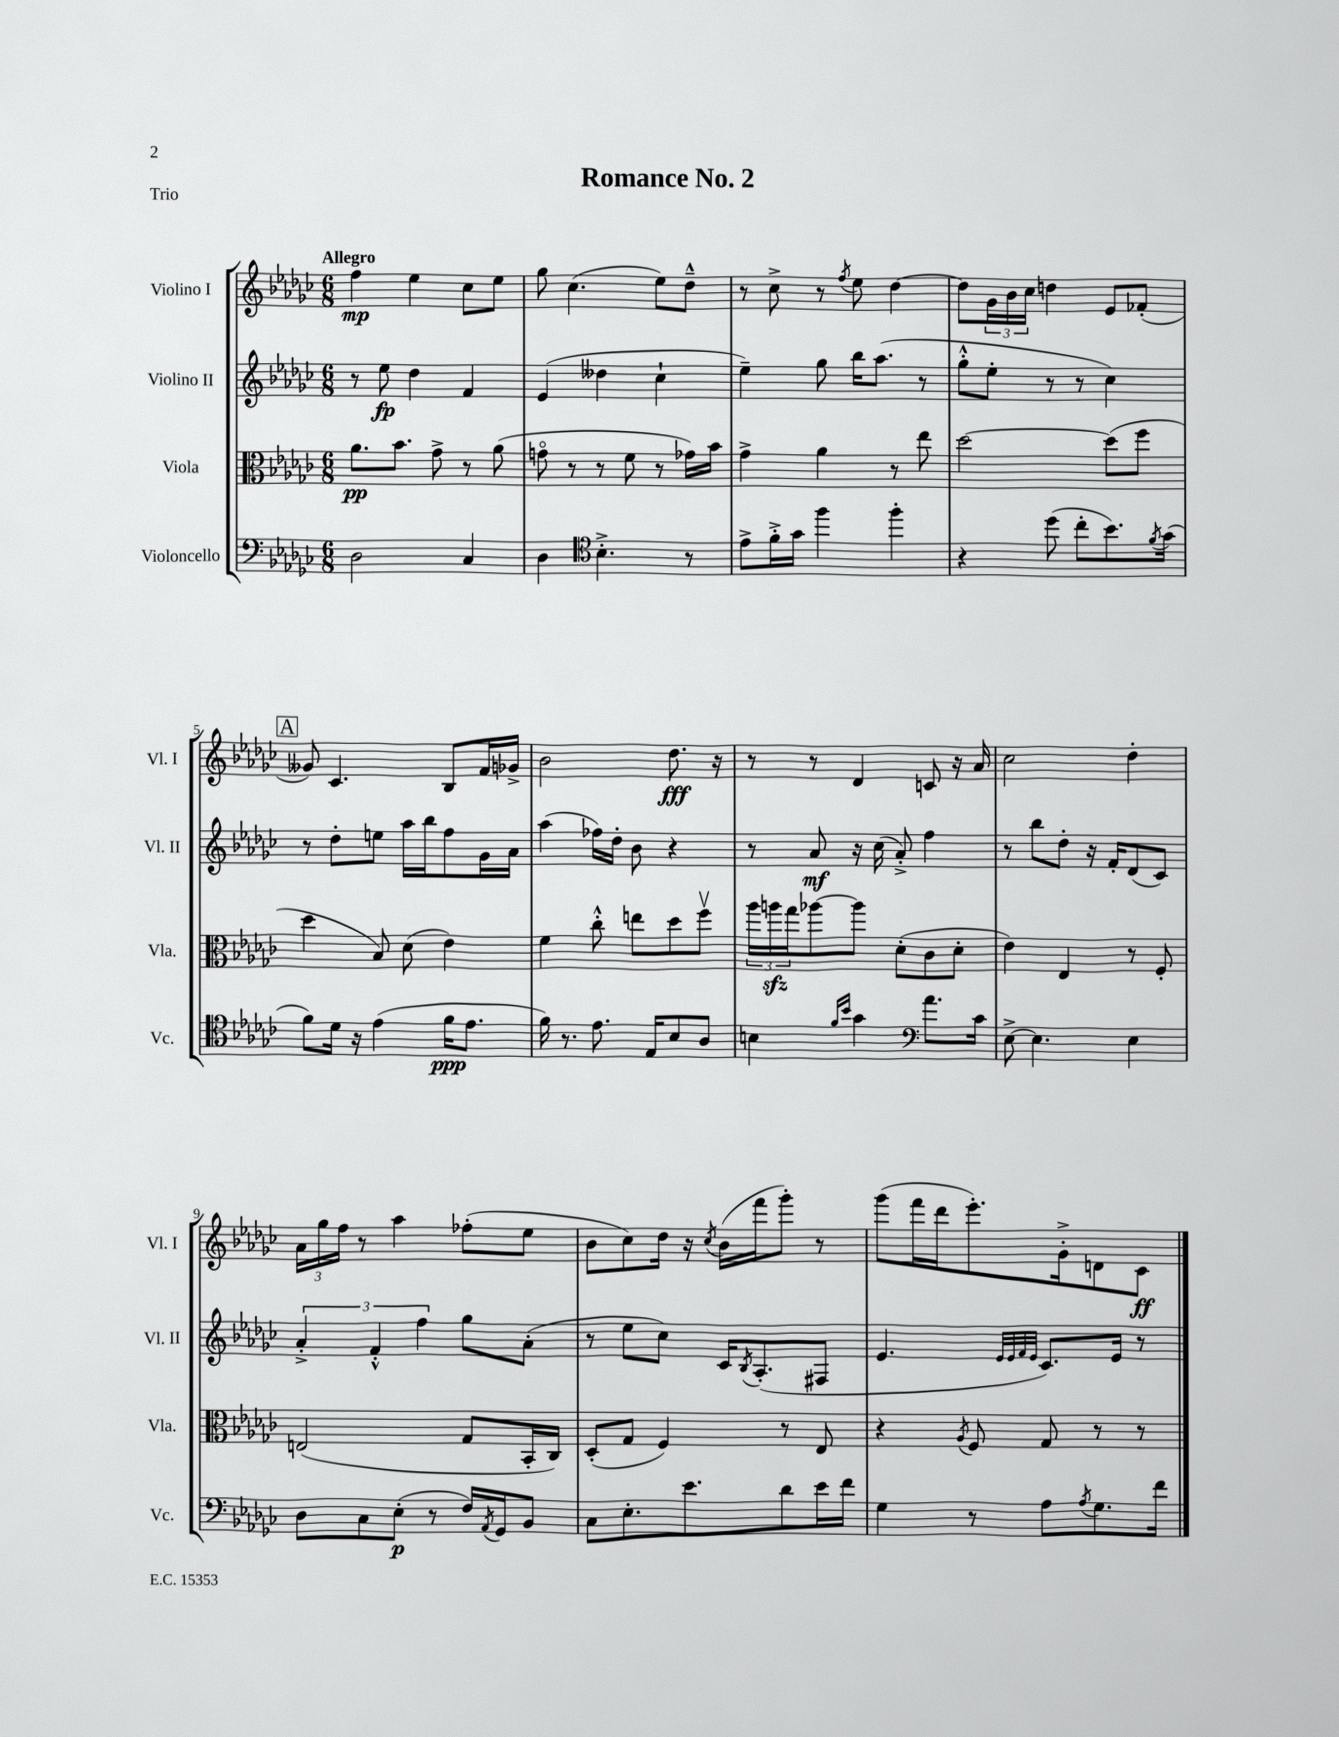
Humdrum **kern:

**kern	**dynam	**kern	**dynam	**kern	**dynam	**kern	**dynam
*part4	*part4	*part3	*part3	*part2	*part2	*part1	*part1
*staff4	*staff4	*staff3	*staff3	*staff2	*staff2	*staff1	*staff1
*I"Violoncello	*	*I"Viola	*	*I"Violino II	*	*I"Violino I	*
*I'Vc.	*	*I'Vla.	*	*I'Vl. II	*	*I'Vl. I	*
*clefF4	*	*clefC3	*	*clefG2	*	*clefG2	*
*k[b-e-a-d-g-c-]	*	*k[b-e-a-d-g-c-]	*	*k[b-e-a-d-g-c-]	*	*k[b-e-a-d-g-c-]	*
*M6/8	*	*M6/8	*	*M6/8	*	*M6/8	*
=1	=1	=1	=1	=1	=1	=1	=1
!	!	!	!	!	!	!LO:TX:a:B:t=Allegro	!
2D-\	.	8.a-\L	pp	8r	.	4ff\	mp
.	.	.	.	8ee-\	fp	.	.
.	.	8.b-\J	.	.	.	.	.
.	.	.	.	4dd-\	.	4ee-\	.
.	.	8g-^\	.	.	.	.	.
4C-/	.	8r	.	4f/	.	8cc-\L	.
.	.	(8a-\	.	.	.	8ee-\J	.
=2	=2	=2	=2	=2	=2	=2	=2
4D-\	.	8gn\	.	(4e-/	.	8gg-\	.
.	.	8r	.	.	.	(4.cc-\	.
*clefC4	*	*	*	*	*	*	*
4.B-'^\	.	8r	.	4dd--X\	.	.	.
.	.	8f\	.	.	.	.	.
.	.	8r	.	4cc-`\	.	8ee-\L)	.
8r	.	16g-X\LL)	.	.	.	8dd-~^^\J	.
.	.	16b-\JJ	.	.	.	.	.
=3	=3	=3	=3	=3	=3	=3	=3
8e-^\L	.	4g-^\	.	4ee-~\)	.	8r	.
16f'^\L	.	.	.	.	.	8cc-^\	.
16g-\JJ	.	.	.	.	.	.	.
4ff\	.	4a-\	.	8gg-\	.	8r	.
.	.	.	.	.	.	8qff/	.
.	.	.	.	16bb-\KL	.	8ee-\	.
.	.	.	.	(8.aa-\J	.	.	.
4ff'\	.	8r	.	.	.	[4dd-\	.
.	.	8ee-\	.	8r	.	.	.
=4	=4	=4	=4	=4	=4	=4	=4
4r	.	[2dd-\	.	8gg-'^^\L	.	8dd-\L]	.
.	.	.	.	8ee-'\J	.	24g-\L	.
.	.	.	.	.	.	24b-\	.
.	.	.	.	.	.	24cc-\JJ	.
(8dd-\	.	.	.	8r	.	4ddn\	.
8cc-'\L	.	.	.	8r	.	.	.
8.b-\)	.	(8dd-\L]	.	4cc-\)	.	8e-/L	.
.	.	8ff\J	.	.	.	(8f-X'/J	.
8qf/	.	.	.	.	.	.	.
(16g-\Jk	.	.	.	.	.	.	.
!!LO:LB:g=z
!!LO:REH:place=s1:t=A
=5	=5	=5	=5	=5	=5	=5	=5
8f\L)	.	4dd-\	.	8r	.	8g--X/)	.
16d-\Jk	.	.	.	8dd-'\L	.	4.c-/	.
16r	.	.	.	.	.	.	.
(4e-\	.	8B-/)	.	8een\J	.	.	.
.	.	(8d-\	.	16aa-\LL	.	.	.
.	.	.	.	16bb-\J	.	.	.
16f\KL	ppp	4e-\)	.	8ff\	.	8B-/L	.
8.e-\J	.	.	.	.	.	.	.
.	.	.	.	16g-\L	.	16f/L	.
.	.	.	.	16a-\JJ	.	16g-X^/JJ	.
=6	=6	=6	=6	=6	=6	=6	=6
16f\)	.	4f\	.	(4aa-\	.	2b-\	.
8.r	.	.	.	.	.	.	.
8.e-\	.	8cc-'^^\	.	16ff-X\LL)	.	.	.
.	.	.	.	16dd-'\JJ	.	.	.
.	.	8een\L	.	8b-\	.	.	.
16E-/KL	.	.	.	.	.	.	.
8B-/	.	8dd-\	.	4r	.	8.dd-\	fff
8A-/J	.	8ffv\J	.	.	.	.	.
.	.	.	.	.	.	16r	.
=7	=7	=7	=7	=7	=7	=7	=7
4Bn\	.	24aa-\LL	.	8r	.	8r	.
.	.	24aanzz\	.	.	.	.	.
.	.	24gg-\J	.	.	.	.	.
.	.	[8aa-X\	.	8a-/	mf	8r	.
16qqf/LL	.	.	.	.	.	.	.
16qqb-/JJ	.	.	.	.	.	.	.
4g-\	.	8aa-\J]	.	16r	.	4d-/	.
.	.	.	.	(16cc-\	.	.	.
.	.	(8d-'\L	.	8a-'^/)	.	.	.
*clefF4	*	*	*	*	*	*	*
8.a-\L	.	8c-\	.	4ff\	.	8cn/	.
.	.	8d-'\J	.	.	.	16r	.
16c-\Jk	.	.	.	.	.	16a-/	.
=8	=8	=8	=8	=8	=8	=8	=8
[8E-^\	.	4e-\)	.	8r	.	2cc-\	.
4.E-\]	.	.	.	8bb-\L	.	.	.
.	.	4E-/	.	8dd-'\J	.	.	.
.	.	.	.	16r	.	.	.
.	.	.	.	16f'/KL	.	.	.
4E-\	.	8r	.	(8d-/	.	4dd-'\	.
.	.	8F'/	.	8c-/J)	.	.	.
!!LO:LB:g=z
=9	=9	=9	=9	=9	=9	=9	=9
8D-\L	.	(2En/	.	6a-'^/	.	24a-\LL	.
.	.	.	.	.	.	24gg-\	.
.	.	.	.	.	.	24ff\JJ	.
8C-\	.	.	.	.	.	8r	.
.	.	.	.	6f'^^/	.	.	.
(8E-'\J	p	.	.	.	.	4aa-\	.
.	.	.	.	6ff\	.	.	.
8r	.	.	.	.	.	.	.
16F/LL)	.	8G-/L	.	8gg-\L	.	(8ff-X'\L	.
8qAA-/	.	.	.	.	.	.	.
16GG-/J	.	.	.	.	.	.	.
8BB-/J	.	16BB-'/L	.	(8a-'\J	.	8ee-\J	.
.	.	16C-/JJ)	.	.	.	.	.
=10	=10	=10	=10	=10	=10	=10	=10
8C-\L	.	(8D-'/L	.	8r	.	8b-\L	.
8.E-'\	.	8G-/J	.	8ee-\L	.	8cc-\)	.
.	.	4F/)	.	8cc-\J)	.	16dd-\Jk	.
8.e-\	.	.	.	.	.	16r	.
.	.	.	.	.	.	8qcc-/	.
.	.	.	.	16c-/KL	.	(16b-\LL	.
.	.	.	.	8qB-/	.	.	.
.	.	.	.	(8.A-'/	.	16fff\J	.
8d-\	.	8r	.	.	.	8ggg-'\J)	.
16e-\L	.	8E-/	.	8F#X/J	.	8r	.
16f\JJ	.	.	.	.	.	.	.
=11	=11	=11	=11	=11	=11	=11	=11
4G-\	.	4r	.	4.e-/	.	(8ggg-\L	.
.	.	.	.	.	.	16fff\L	.
.	.	.	.	.	.	16ddd-\J	.
.	.	8qA-/	.	.	.	.	.
8r	.	8F/	.	.	.	8.eee-'\)	.
.	.	.	.	32qqe-/LLL	.	.	.
.	.	.	.	32qqe-/	.	.	.
.	.	.	.	32qqf/	.	.	.
.	.	.	.	32qqe-/JJJ	.	.	.
8A-\L	.	8G-/	.	8.c-/L)	.	.	.
.	.	.	.	.	.	16g-'^\k	.
8qA-/	.	.	.	.	.	.	.
8.G-\	.	8r	.	.	.	8dn\	.
.	.	.	.	16e-/Jk	.	.	.
.	.	8r	.	8r	.	8c-\J	ff
16f\Jk	.	.	.	.	.	.	.
==	==	==	==	==	==	==	==
*-	*-	*-	*-	*-	*-	*-	*-
